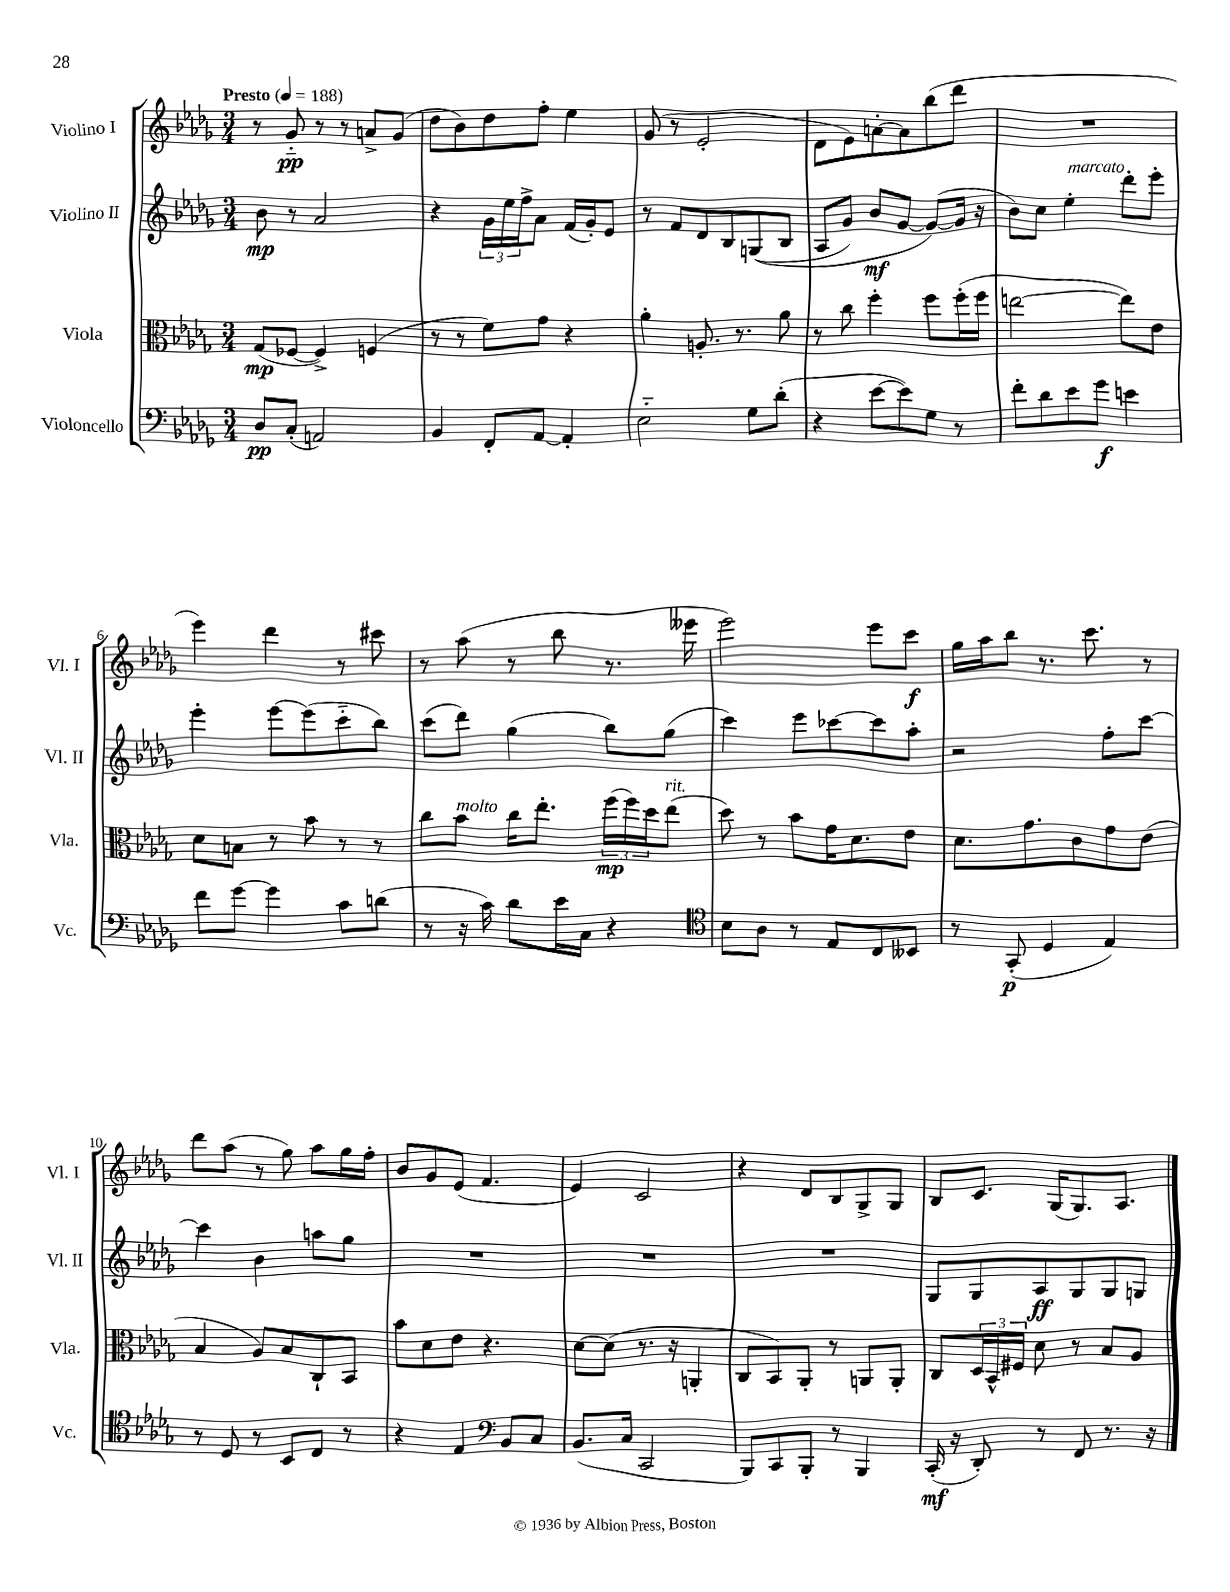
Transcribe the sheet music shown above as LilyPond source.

<<
\new StaffGroup <<
\new Staff = "s0" \with { instrumentName = "Violino I" shortInstrumentName = "Vl. I" } {
    \clef treble \key des \major \numericTimeSignature \time 3/4 \tempo "Presto" 4 = 188
    r8 ges'8-_\pp r8 r8 a'8-> ges'8( |
    des''8 bes'8) des''8 f''8-. ees''4 |
    ges'8( r8 ees'2-. |
    des'8 ees'8) a'8~-. a'8 bes''8( des'''8 |
    R2. |
    ees'''4) des'''4 r8 cis'''8 |
    r8 aes''8( r8 bes''8 r8. eeses'''16 |
    ees'''2) ees'''8 c'''8\f |
    ges''16 aes''16 bes''8 r8. c'''8. r8 |
    des'''8 aes''8( r8 ges''8) aes''8 ges''16 f''16-. |
    bes'8 ges'8 ees'8( f'4. |
    ees'4) c'2 |
    r4 des'8 bes8 ges8-> ges8 |
    bes8 c'8. ges16( ges8.) aes8. \bar "|." |
}
\new Staff = "s1" \with { instrumentName = "Violino II" shortInstrumentName = "Vl. II" } {
    \clef treble \key des \major \numericTimeSignature \time 3/4
    bes'8\mp r8 aes'2 |
    r4 \tuplet 3/2 { ges'16 ees''16 f''16-> } aes'8 f'16( ges'16-.) ees'8 |
    r8 f'8 des'8 bes8 g8(\( bes8 |
    aes8 ges'8) bes'8\mf ges'8~ ges'8~(\) ges'16 r16 |
    bes'8) c''8 ees''4-.^\markup { \italic "marcato" } des'''8-. ees'''8-. |
    ees'''4-. ees'''8~ ees'''8( c'''8-_ bes''8) |
    c'''8( des'''8) ges''4( bes''8) ges''8( |
    c'''4) ees'''8 ces'''8~ ces'''8 aes''8-. |
    r2 f''8-. c'''8~ |
    c'''4 bes'4 a''8 ges''8 |
    R2. |
    R2. |
    R2. |
    ges8 ges8 aes8\ff ges8 ges8 g8 \bar "|." |
}
\new Staff = "s2" \with { instrumentName = "Viola" shortInstrumentName = "Vla." } {
    \clef alto \key des \major \numericTimeSignature \time 3/4
    ges8\mp( fes8~ fes4->) f4( |
    r8 r8 f'8) ges'8 r4 |
    aes'4-. a8.-. r8. aes'8 |
    r8 c''8 f''4-. f''8 f''16-.( f''16 |
    e''2~ e''8) ees'8 |
    des'8 b8 r8 bes'8 r8 r8 |
    c''8 bes'8^\markup { \italic "molto" } c''16 ees''8.-. \tuplet 3/2 { f''16\mp( f''16) des''16 } ees''8^\markup { \italic "rit." }( |
    des''8) r8 bes'8 ges'16 des'8. ees'8 |
    des'8. ges'8. c'8 ges'8 ees'8( |
    bes4 aes8) bes8 c8-! bes,8 |
    bes'8 des'8 ees'8 r4. |
    des'8~ des'8( r8. r16 a,4-. |
    c8 bes,8) aes,8-. r8 a,8 a,8-. |
    c8 \tuplet 3/2 { des16 bes,16-^ fis16 } des'8 r8 bes8 aes8 \bar "|." |
}
\new Staff = "s3" \with { instrumentName = "Violoncello" shortInstrumentName = "Vc." } {
    \clef bass \key des \major \numericTimeSignature \time 3/4
    des8\pp c8-.( a,2) |
    bes,4 f,8-. aes,8~ aes,4-. |
    ees2-_ ges8 des'8-.( |
    r4 ees'8~ ees'8) ges8 r8 |
    f'8-. des'8 ees'8 ges'8\f e'4 |
    f'8 ges'8~ ges'4 c'8 d'8( |
    r8 r16 c'16) des'8 ees'16 c16 r4 |
    \clef tenor bes8 aes8 r8 ees8 c8 beses,8 |
    r8 ges,8-.\p( des4 ees4) |
    r8 des8 r8 bes,8 c8 r8 |
    r4 ees4 \clef bass bes,8 c8 |
    bes,8.( c16 c,2 |
    bes,,8) c,8 bes,,8-. r8 bes,,4 |
    c,16-.\mf( r16 des,8-.) r8 f,8 r8. r16 \bar "|." |
}
>>
>>
